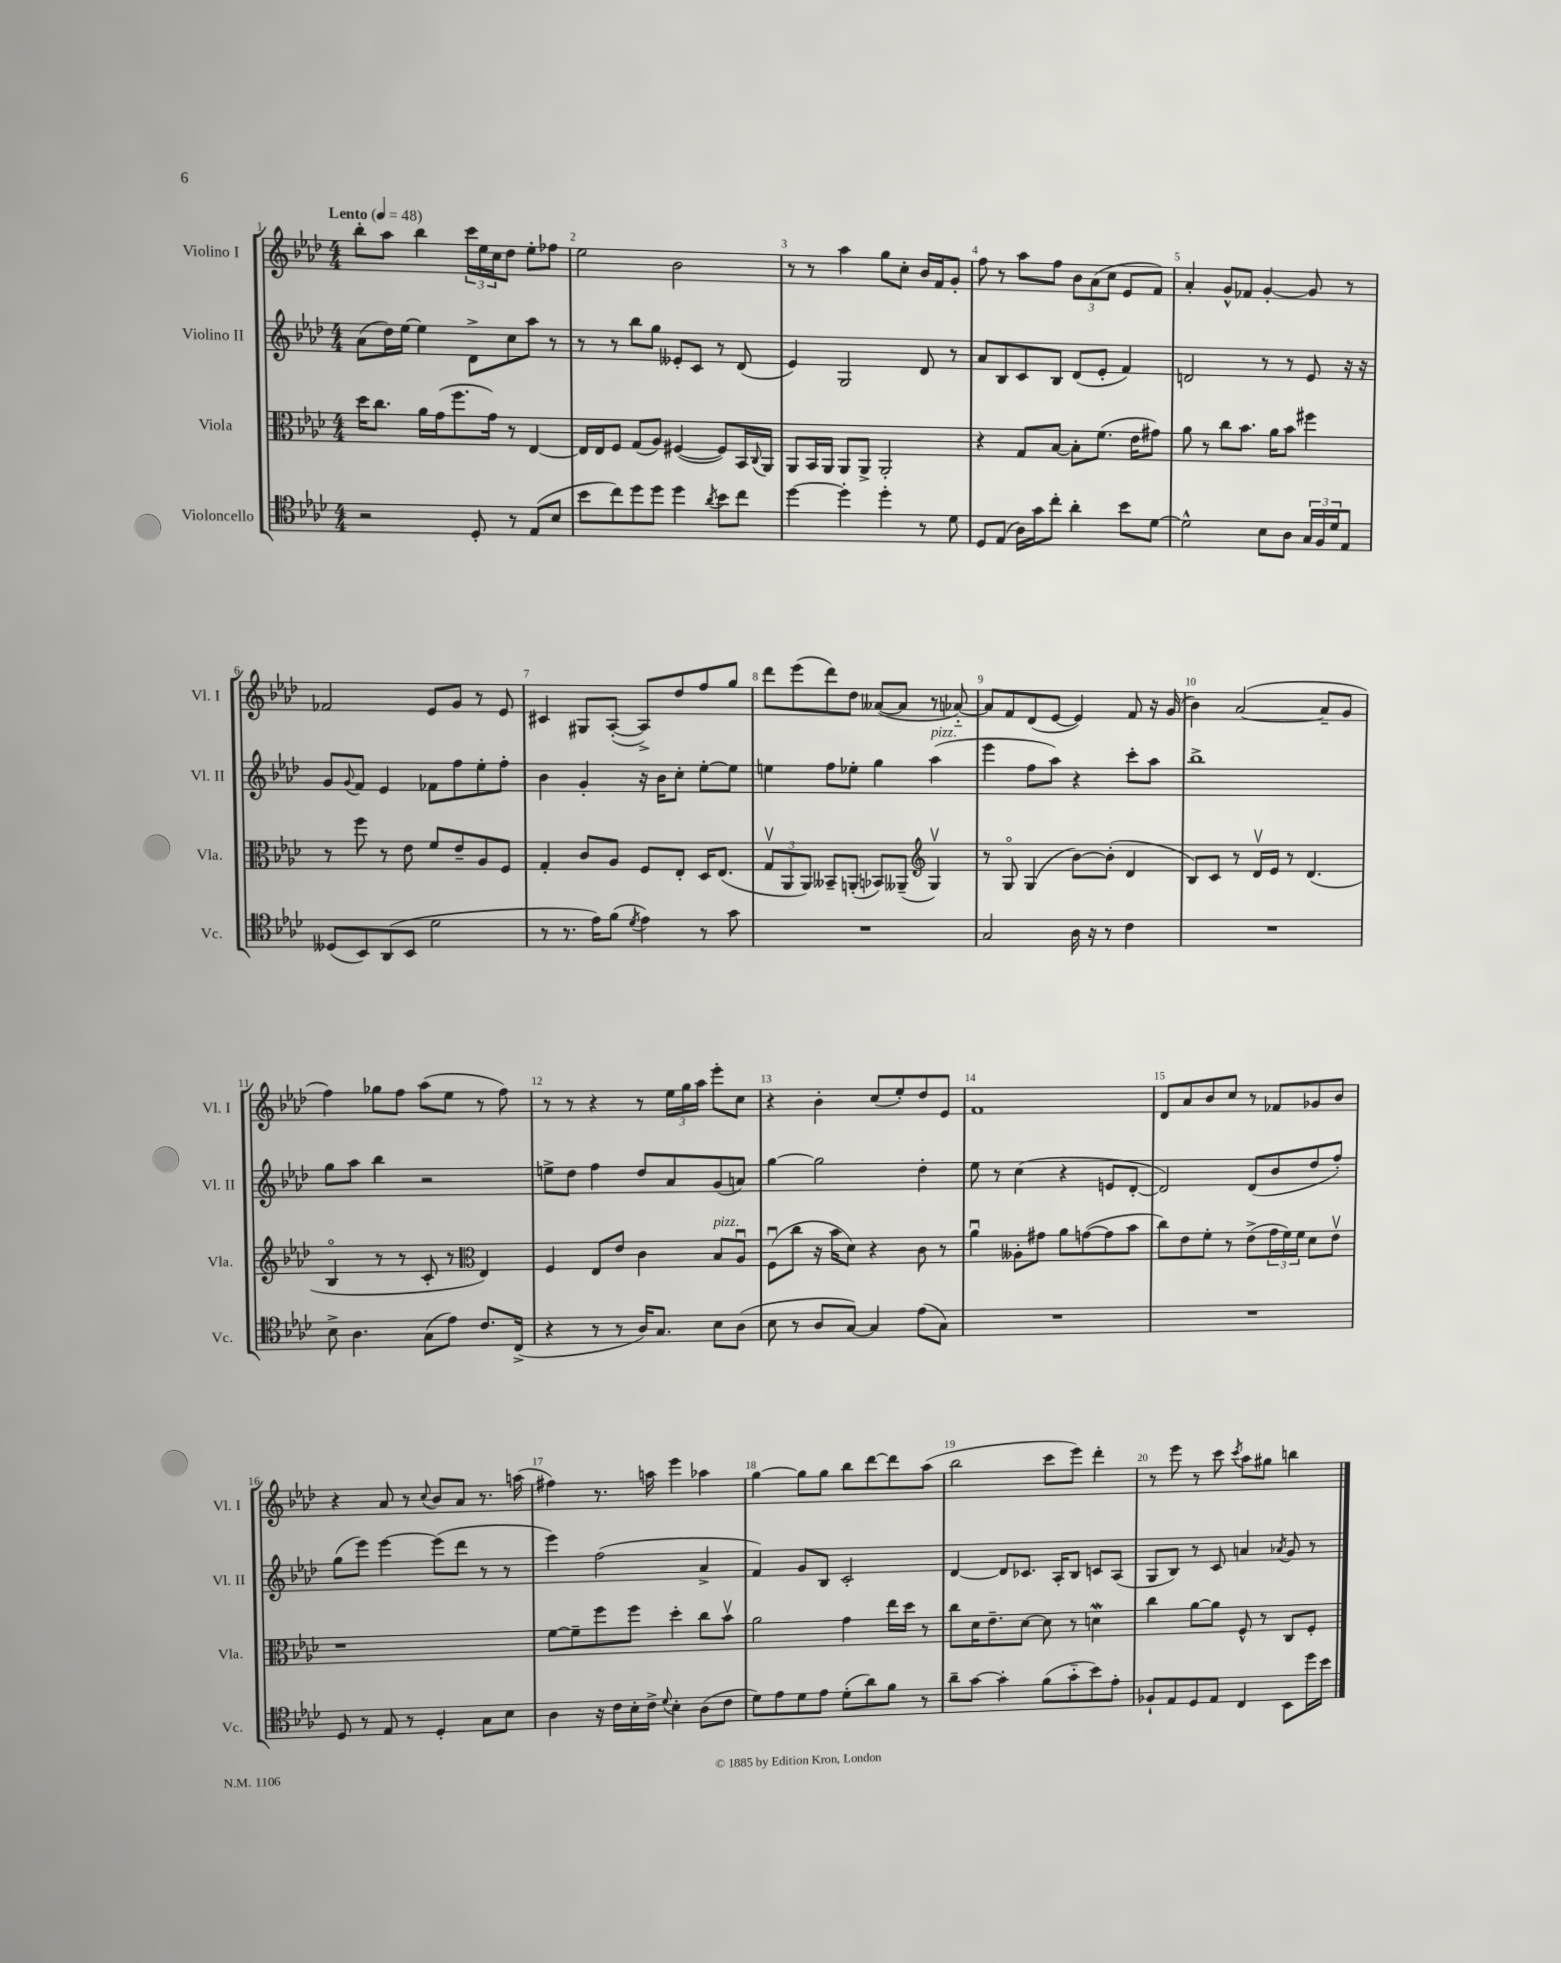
<<
\new StaffGroup <<
\new Staff = "s0" \with { instrumentName = "Violino I" shortInstrumentName = "Vl. I" } {
    \clef treble \key aes \major \numericTimeSignature \time 4/4 \tempo "Lento" 4 = 48
    bes''8-. aes''8 bes''4 \tuplet 3/2 { c'''16 ees''16 c''16 } des''8 ees''8-. fes''8 |
    ees''2 bes'2 |
    r8 r8 aes''4 g''8 c''8-. bes'16 f'16 g'8-. |
    f''8 r8 aes''8 f''8 \tuplet 3/2 { bes'8 aes'8( c''8 } ees'8 f'8) |
    aes'4-. g'8-^ fes'8 g'4~-. g'8 r8 |
    fes'2 ees'8 g'8 r8 ees'8 |
    cis'4 gis8 aes8~-.( aes8->) des''8 f''8 g''8 |
    des'''8 ees'''8( des'''8) des''8 aeses'8~( aeses'8 r8 aes'8~-_) |
    aes'8 f'8 des'8( ees'8~ ees'4) f'8 r16 g'16( |
    bes'4) aes'2~( aes'8-- g'8 |
    f''4) ges''8 f''8 aes''8( ees''8 r8 f''8) |
    r8 r8 r4 r8 \tuplet 3/2 { ees''16 g''16 aes''16 } ees'''8-. c''8 |
    r4 bes'4-. c''8( ees''8-.) des''8 ees'8 |
    f'1 |
    des'8 aes'8 bes'8 c''8 r8 fes'8 ges'8 bes'8 |
    r4 aes'8 r8 \appoggiatura { c''8 } bes'8 aes'8 r8. a''16( |
    fis''4) r8. a''16 ees'''4 aes''4 |
    g''4~ g''8 g''8 bes''8 des'''8~ des'''8 aes''8( |
    bes''2 c'''8 ees'''8) des'''4-. |
    r8 ees'''8 r8 c'''8 \acciaccatura { c'''8 } aes''8 gis''8 b''4 \bar "|." |
}
\new Staff = "s1" \with { instrumentName = "Violino II" shortInstrumentName = "Vl. II" } {
    \clef treble \key aes \major \numericTimeSignature \time 4/4
    aes'8( des''16) ees''16~ ees''4 des'8-> c''8 aes''8 r8 |
    r8 r8 bes''8 g''8 eeses'8-. c'8 r8 des'8( |
    ees'4) g2 des'8 r8 |
    aes'8 bes8 c'8 bes8 des'8( ees'8-. f'4) |
    d'2 r8 r8 ees'8 r16 r16 |
    g'8 \appoggiatura { g'8 } f'8 ees'4 fes'8 f''8 ees''8-. f''8-. |
    bes'4 g'4-. r16 bes'16 c''8-. ees''8~-. ees''8 |
    e''4 f''8 ees''8-. g''4 aes''4^\markup { \italic "pizz." }( |
    ees'''4 f''8 aes''8) r4 c'''8-. aes''8 |
    bes''1-> |
    g''8 aes''8 bes''4 r2 |
    e''8-> des''8 f''4 des''8 aes'8 g'8( a'8) |
    g''4~ g''2 des''4-. |
    ees''8 r8 c''4( r4 e'8 des'8~-. |
    des'2) des'8( bes'8 des''8 f''8-.) |
    g''8( ees'''8) ees'''4~ ees'''8( des'''8 r8 r8 |
    ees'''4) f''2( aes'4-> |
    f'4) g'8 bes8 c'2-. |
    des'4~ des'8 ces'8. aes16-. bes8 c'8 aes8( |
    g8 bes8) r8 c'8 a'4 \acciaccatura { aes'8 } g'8 r8 \bar "|." |
}
\new Staff = "s2" \with { instrumentName = "Viola" shortInstrumentName = "Vla." } {
    \clef alto \key aes \major \numericTimeSignature \time 4/4
    des''16 c''8. aes'16 g'16( f''8. g'16) r8 ees4~ |
    ees16 ees16 f8 g8( aes8) fis4~( fis8) bes,16 \appoggiatura { c8 } aes,16 |
    aes,8 bes,16 aes,16 aes,8 aes,8-> aes,2-. |
    r4 g8 bes8~ bes8-. f'8.( ees'16 gis'8) |
    aes'8 r8 c''8 bes'8. aes'16 bes'8 fis''4 |
    r8 f''8 r8 ees'8 f'8 ees'8-- aes8 f8 |
    g4-. c'8 aes8 f8 ees8-. des16 ees8.( |
    \tuplet 3/2 { g8\upbow aes,8 aes,8) } beses,8-- a,8-.( bes,8) aeses,8--( \clef treble g4\upbow) |
    r8 g8\flageolet g4( bes'8~) bes'8-.( des'4 |
    bes8) c'8 r8 des'16\upbow ees'16 r8 des'4.( |
    bes4\flageolet r8 r8 c'8-. r8 \clef alto ees4) |
    f4 ees8 ees'8 c'4 bes8^\markup { \italic "pizz." } aes8\downbow |
    f8\downbow( c''8 r16 bes'16 des'8) r4 c'8 r8 |
    aes'4\downbow aeses8-. gis'8 aes'8 g'8~( g'8 bes'8 |
    c''8) ees'8 f'8-. r8 ees'8->( \tuplet 3/2 { g'16 f'16) f'16 } des'8 ees'8\upbow |
    r1 |
    f'8~ f'8-- f''8 f''8 des''4-. c''8 bes'8\upbow |
    aes'2 g'4 ees''16 des''16 r8 |
    c''8 des'16 ees'8.-- des'8~ des'8 r8 d'4\mordent |
    c''4 aes'8~ aes'8 f8-^ r8 c8 f8-. \bar "|." |
}
\new Staff = "s3" \with { instrumentName = "Violoncello" shortInstrumentName = "Vc." } {
    \clef tenor \key aes \major \numericTimeSignature \time 4/4
    r2 des8-. r8 ees8( bes8 |
    bes'8 c''8) des''8 des''8 des''4 \acciaccatura { aes'8 } bes'8 c''8 |
    des''4~ des''4-. des''4-. r8 des'8 |
    des8 ees8( aes16) g'16 c''8-. aes'4-. bes'8 des'8~ |
    des'2-^ bes8 aes8 \tuplet 3/2 { g16 f16 des'16 } ees8 |
    deses8( bes,8) aes,8( bes,8 des'2 |
    r8 r8. ees'16) f'8( \acciaccatura { des'8 } ees'4) r8 g'8 |
    R1 |
    g2 aes16 r16 r8 c'4 |
    R1 |
    bes8-> aes4. g8( ees'8) c'8. c16->( |
    r4 r8 r8 aes16) g8. bes8 aes8( |
    bes8 r8 aes8 g8~) g4 ees'8( g8) |
    R1 |
    R1 |
    des8 r8 ees8 r8 des4-. g8 bes8 |
    aes4 r16 c'16 bes16-. c'16-> \appoggiatura { des'8 } bes4-. aes8( c'8 |
    des'8) ees'8 des'8 ees'8 des'8-.( aes'8) f'8 r8 |
    aes'8-- g'8~ g'4-. f'8( g'8-_ bes'8) ees'8-. |
    fes8-! ees8 des8 ees8 c4 bes,8 des''16 bes'16 \bar "|." |
}
>>
>>
\layout { \context { \Score \override BarNumber.break-visibility = ##(#f #t #t) barNumberVisibility = #all-bar-numbers-visible } }
